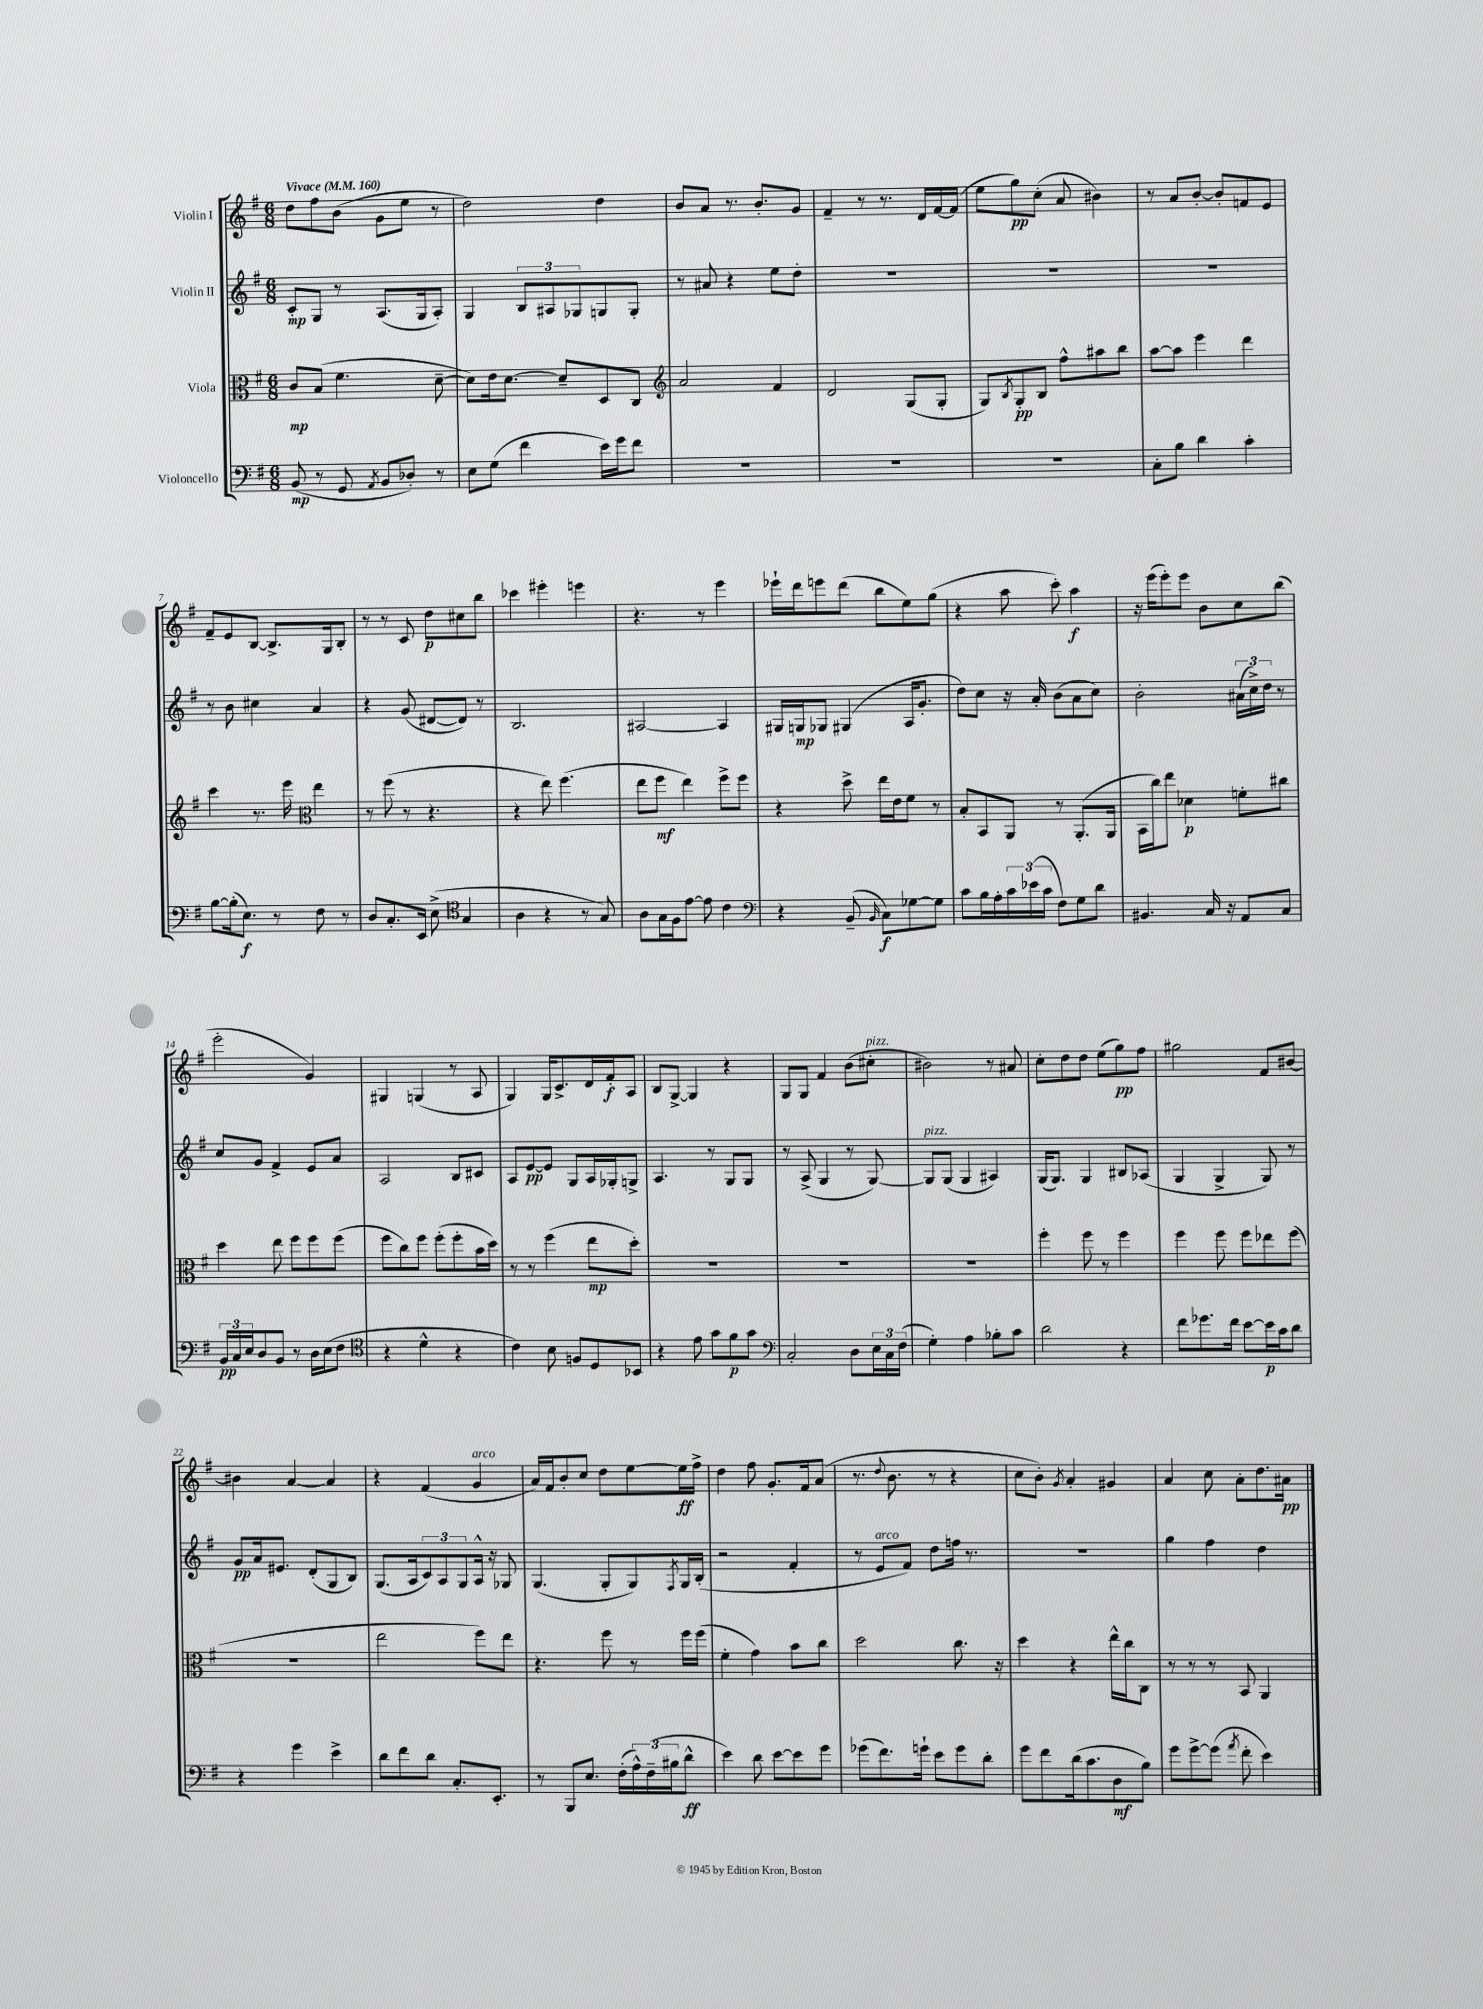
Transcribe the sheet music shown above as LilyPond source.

<<
\new StaffGroup <<
\new Staff = "s0" \with { instrumentName = "Violin I" } {
    \clef treble \key g \major \numericTimeSignature \time 6/8 \tempo "Vivace" 4 = 160
    d''8 fis''8 b'8( g'8 e''8 r8 |
    d''2) d''4 |
    b'8 a'8 r8. b'8.-. g'8 |
    fis'4-- r8 r8. d'16 fis'16~ fis'16( |
    e''8 g''8\pp) c''8-.( a'8 bis'4) |
    r8 a'8 b'8~-. b'8-. f'8 e'8 |
    fis'8-- e'8 b8~ b8.-> g16 b8-. |
    r8 r8 c'8 d''8\p cis''8 b''8 |
    ces'''4 eis'''4-. e'''4 |
    r4. r8 e'''4 |
    ees'''16-! d'''16 e'''8 d'''8( b''8 e''8) g''8( |
    r4 a''8 c'''8-.) a''4\f |
    r16 e'''16( e'''8-.) e'''8 b'8 c''8 b''8( |
    e'''2-. g'4) |
    gis4 g4( r8 a8 |
    g4) g16 c'8.-> d'16 fis'16-.\f a8 |
    b8 g8~-> g4 r4 |
    g8 g8 fis'4 b'8( cis''8-.^\markup { \italic "pizz." } |
    bis'2) r8 ais'8 |
    c''8-. d''8 d''8 e''8( g''8\pp) fis''8 |
    gis''2 fis'8 bis'8~ |
    bis'4 a'4~ a'4 |
    r4 fis'4( g'4^\markup { \italic "arco" } |
    a'16) fis'16 b'8-. c''8 d''8 e''8~ e''16\ff fis''16-> |
    d''4 fis''8 g'8.-. fis'16 a'8( |
    r8. \appoggiatura { d''8 } b'8. r8 r4 |
    c''8 b'8-.) \acciaccatura { g'8 } a'4-. gis'4 |
    a'4 c''8 a'8-. d''8. ais'16\pp \bar "|." |
}
\new Staff = "s1" \with { instrumentName = "Violin II" } {
    \clef treble \key g \major \numericTimeSignature \time 6/8
    c'8-.\mp g8 r8 a8.( g16 a8-.) |
    g4 \tuplet 3/2 { b8 ais8 ges8 } g8 g8-. |
    r8 ais'8 r4 e''8 d''8-. |
    R2. |
    R2. |
    R2. |
    r8 b'8 cis''4 a'4 |
    r4 g'8( dis'8~ dis'8) r8 |
    b2. |
    ais2~ ais4 |
    gis16 g16\mp ges8 gis4( a16 g'8.-. |
    d''8) c''8 r16 a'16-. b'8( a'8 c''8) |
    b'2-. \tuplet 3/2 { ais'16( c''16->) d''16 } r8 |
    c''8 g'8 fis'4-> e'8 a'8 |
    a2 b8 cis'8 |
    a8 e'8~\pp e'8 g8 a16 ges16-. g8-> |
    a4. r8 g8 g8 |
    r8 a8->( g4 r8 g8~) |
    g8^\markup { \italic "pizz." } g8( g4 ais4) |
    g16( g8.) g4 bis8 aes8( |
    g4 g4-> g8) r8 |
    g'8\pp a'16 eis'8. d'8-.( g8 b8) |
    g8.( a16 \tuplet 3/2 { c'8) a8 g8 } a16-^ r16 ges8 |
    g4.( g8-. g8) \acciaccatura { fis8 } g16 b16-.( |
    r2 fis'4-. |
    r8 e'8^\markup { \italic "arco" } fis'8) d''8 f''16 r8. |
    R2. |
    g''4 fis''4 d''4 \bar "|." |
}
\new Staff = "s2" \with { instrumentName = "Viola" } {
    \clef alto \key g \major \numericTimeSignature \time 6/8
    c'8\mp b8( fis'4. d'8~-- |
    d'8) e'16 d'8.~ d'8-- d8 c8 |
    \clef treble a'2 fis'4 |
    d'2 g8( g8-. |
    g8) \acciaccatura { b8 } g8-.\pp b8 fis''8-^ ais''8 b''8 |
    a''8~ a''8 e'''4 d'''4 |
    c'''4 r8. e'''16 \clef alto e''4 |
    r8 fis''8( r8 r4. |
    r4 e''8) fis''4.( |
    e''8 fis''8\mf e''4) fis''8-> fis''8 |
    r4 d''8-> e''16 e'16 fis'8 r8 |
    b8-. b,8 a,8 r8 a,8.-.( a,16 |
    b,16 c''16) e''8 des'4\p f'8-. cis''8 |
    d''4 e''8 fis''8 fis''8 fis''8( |
    fis''8 c''8) fis''8 fis''8-.( fis''8-. b'16 d''16) |
    r8 r8 fis''4( e''8\mp d''8-.) |
    R2. |
    R2. |
    R2. |
    fis''4-. fis''8 r8 fis''4 |
    fis''4 fis''8 fis''8 ees''8 fis''8( |
    R2. |
    e''2 fis''8) e''8 |
    r4. fis''8 r8 fis''16 fis''16( |
    fis'4-. g'4) b'8 c''8 |
    d''2 c''8. r16 |
    d''4 r4 e''16-^ c''16 c8 |
    r8 r8 r8 b,8 a,4 \bar "|." |
}
\new Staff = "s3" \with { instrumentName = "Violoncello" } {
    \clef bass \key g \major \numericTimeSignature \time 6/8
    b,8\mp( r8 g,8 \acciaccatura { a,8 } b,8 des8-.) r8 |
    e8 g8( fis'4 e'16) g'16 fis'8 |
    R2. |
    R2. |
    R2. |
    c8-. b8 d'4 c'4-. |
    b8~ b16-.( e8.\f) r8 fis8 r8 |
    d8 c8.-. e,16 e8->( \clef tenor g4 |
    a4 r4 r8 g8) |
    a8 g16 fis16 e'8~ e'8 c'4 |
    \clef bass r4 b,8--( \grace { b,16 } c8\f) ges8~ ges8 |
    c'8 b16 a16-. \tuplet 3/2 { c'16 ees'16( c'16 } fis8) g8 d'8 |
    bis,4. c16 r16 a,8 c8 |
    \tuplet 3/2 { b,16\pp c16 e16 } d8 b,8 r8 d16 e16( fis8 |
    \clef tenor r4 d'4-^ r4 |
    c'4) b8 f8 d8 bes,8 |
    r4 e'8 g'8 fis'8\p g'8 |
    \clef bass c2-. d8 \tuplet 3/2 { e16 c16 fis16( } |
    g4-.) a4 bes8-. c'8 |
    d'2 r4 |
    fis'8 ges'8. fis'16 e'8~ e'16\p c'16 d'8 |
    r4 g'4 e'4-> |
    d'8 fis'8 d'8 c8.-. e,8.-. |
    r8 b,,8 e8. fis16-.( \tuplet 3/2 { a16-^) fis16--( bis16 } d'8-^\ff |
    e'4) d'8 e'8~ e'8 g'8 |
    ges'8( fis'8.) g'16-! e'8 g'8 d'8-. |
    g'8 fis'8 d'16( c'8. d8\mf b8) |
    g'8 g'8~-> g'8( \acciaccatura { a'8 } fis'8-. e'4) \bar "|." |
}
>>
>>
